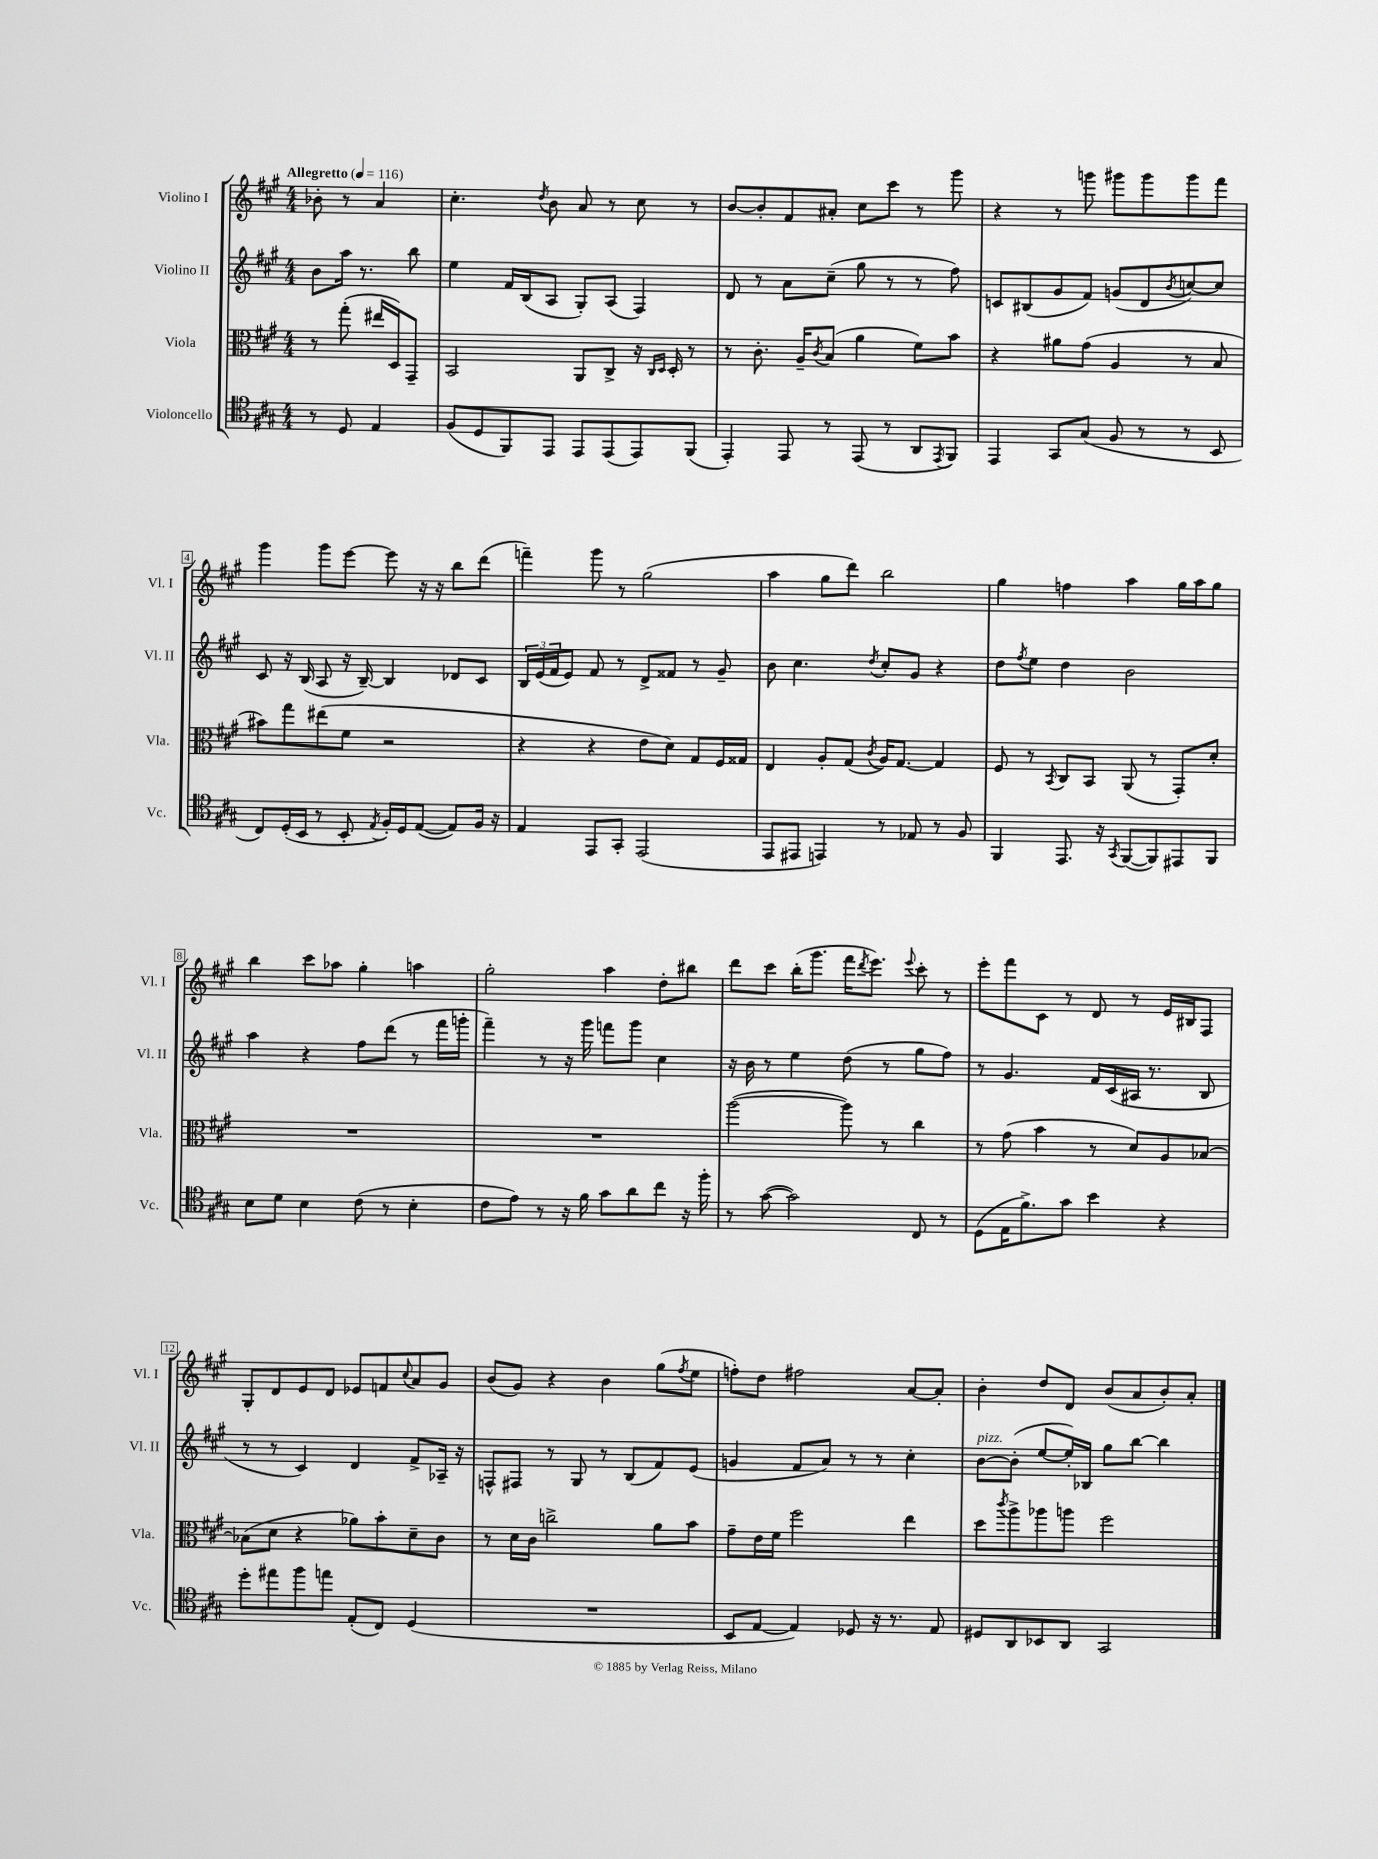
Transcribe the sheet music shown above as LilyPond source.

<<
\new StaffGroup <<
\new Staff = "s0" \with { instrumentName = "Violino I" shortInstrumentName = "Vl. I" } {
    \clef treble \key a \major \numericTimeSignature \time 4/4 \partial 2 \tempo "Allegretto" 4 = 116
    bes'8-. r8 a'4 |
    cis''4.-. \acciaccatura { d''8 } b'8 a'8 r8 cis''8 r8 |
    b'8~ b'8-. fis'8 ais'8-. cis''8 cis'''8 r8 gis'''8 |
    r4 r8 g'''8 gis'''8 gis'''8 gis'''8 fis'''8 |
    gis'''4 gis'''8 e'''8~ e'''8 r16 r16 b''8 d'''8( |
    f'''4--) gis'''8 r8 gis''2( |
    a''4 gis''8 d'''8) b''2 |
    gis''4 f''4 a''4 gis''16 a''16 gis''8 |
    b''4 cis'''8 aes''8 gis''4-. a''4 |
    gis''2-. a''4 d''8-. bis''8 |
    d'''8 cis'''8 b''16-.( gis'''8. fis'''16 \acciaccatura { d'''8 } e'''8.) \appoggiatura { e'''8 } cis'''8-. r8 |
    e'''8-. fis'''8 cis'8 r8 d'8 r8 e'16 bis16 fis8 |
    gis8-. d'8 e'8 d'8 ees'8 f'8 \appoggiatura { cis''8 } a'8 gis'8 |
    b'8( gis'8) r4 b'4 gis''8( \acciaccatura { fis''8 } e''8 |
    f''8-.) d''8 fis''2 a'8~ a'8-. |
    b'4-. d''8 d'8 b'8( a'8 b'8-.) a'8-. \bar "|." |
}
\new Staff = "s1" \with { instrumentName = "Violino II" shortInstrumentName = "Vl. II" } {
    \clef treble \key a \major \numericTimeSignature \time 4/4 \partial 2
    b'8 a''16 r8. b''8 |
    e''4 fis'16 b16( a8 gis8-.) a8( fis4) |
    d'8 r8 a'8 cis''8--( gis''8 r8 r8 fis''8) |
    c'8 bis8( gis'8 fis'8) g'8( d'8 \acciaccatura { b'8 } c''8~) c''8 |
    cis'8 r16 b16( a8 r16 b16~--) b4 des'8 cis'8 |
    \tuplet 3/2 { b16 e'16( fis'16 } e'8) fis'8 r8 d'8-> fisis'8 r8 gis'8-- |
    b'8 cis''4. \acciaccatura { d''8 } cis''8-. gis'8 r4 |
    d''8 \acciaccatura { fis''8 } e''8 d''4 b'2 |
    a''4 r4 fis''8 d'''8( r8 fis'''16 g'''16-. |
    fis'''4--) r8 r16 gis'''16 f'''8 gis'''8 cis''4 |
    r16 b'16 r8 e''4 d''8( r8 gis''8 fis''8) |
    r8 gis'4. fis'16 cis'16( ais16 r8. b8 |
    r8 r8 cis'4) d'4 fis'8-> aes16-- r16 |
    f8-^ fis8 r8 gis8 r8 b8( fis'8) e'8( |
    g'4 fis'8 a'8) r8 r8 cis''4-. |
    b'8~^\markup { \italic "pizz." } b'8-.( e''8~ e''16-.) bes16 gis''8 b''8~ b''4 \bar "|." |
}
\new Staff = "s2" \with { instrumentName = "Viola" shortInstrumentName = "Vla." } {
    \clef alto \key a \major \numericTimeSignature \time 4/4 \partial 2
    r8 gis''8-.( eis''16 d16) gis,8-- |
    b,2 a,8 cis8-> r16 \grace { cis16 d16 } d16-. r8 |
    r8 cis'8.-. a16-- \acciaccatura { cis'8 } b8( a'4 fis'8) b'8 |
    r4 ais'8 gis'8( a4 r8 b8 |
    bis'8) gis''8 eis''8( fis'8 r2 |
    r4 r4 e'8 d'8) gis8 fis16 gisis16 |
    e4 a8-. gis8( \acciaccatura { cis'8 } a16) gis8.~ gis4 |
    fis8 r8 \acciaccatura { b,8 } cis8 b,8 a,8( r8 gis,8-.) d'8-. |
    R1 |
    R1 |
    a''2~( a''8) r8 cis''4 |
    r8 gis'8( b'4 r8 d'8) a8 bes8~ |
    bes8( d'8 r4 aes'8) b'8-. d'8-- cis'8 |
    r8 d'16 cis'16 c''2-> a'8 b'8 |
    gis'8-- e'16 fis'16 fis''2 e''4 |
    d''8 \acciaccatura { cis'''8 } a''8-> aes''8 a''8 fis''2 \bar "|." |
}
\new Staff = "s3" \with { instrumentName = "Violoncello" shortInstrumentName = "Vc." } {
    \clef tenor \key a \major \numericTimeSignature \time 4/4 \partial 2
    r8 d8 e4 |
    fis8( d8 fis,8) e,8 e,8 e,8( e,8) fis,8( |
    e,4-.) e,8 r8 e,8( r8 a,8 \acciaccatura { e,8 } fis,8) |
    e,4 gis,8 gis8( fis8 r8 r8 b,8 |
    cis8) d16-.( b,16 r8 b,8-. \acciaccatura { e8 } fis16-.) d16 e8~( e8) fis16 r16 |
    e4 e,8 gis,8-. e,2( |
    e,8 eis,8 e,4) r8 ees8 r8 fis8 |
    fis,4 e,8. r16 \acciaccatura { gis,8 } fis,8~( fis,8) eis,8 fis,8 |
    b8 d'8 b4 cis'8( r8 b4-. |
    cis'8 e'8) r8 r16 fis'16 gis'8 a'8 cis''8 r16 fis''16-. |
    r8 gis'8~( gis'2) cis8 r8 |
    d8( e16 fis'8.->) gis'8 b'4 r4 |
    d''8-. eis''8 fis''8 e''8 e8-.( cis8) d4( |
    R1 |
    b,8 e8~ e4) des8 r16 r8. e8 |
    dis8 a,8 bes,8 a,8 gis,2 \bar "|." |
}
>>
>>
\layout { \context { \Score \override BarNumber.stencil = #(make-stencil-boxer 0.1 0.3 ly:text-interface::print) } }
